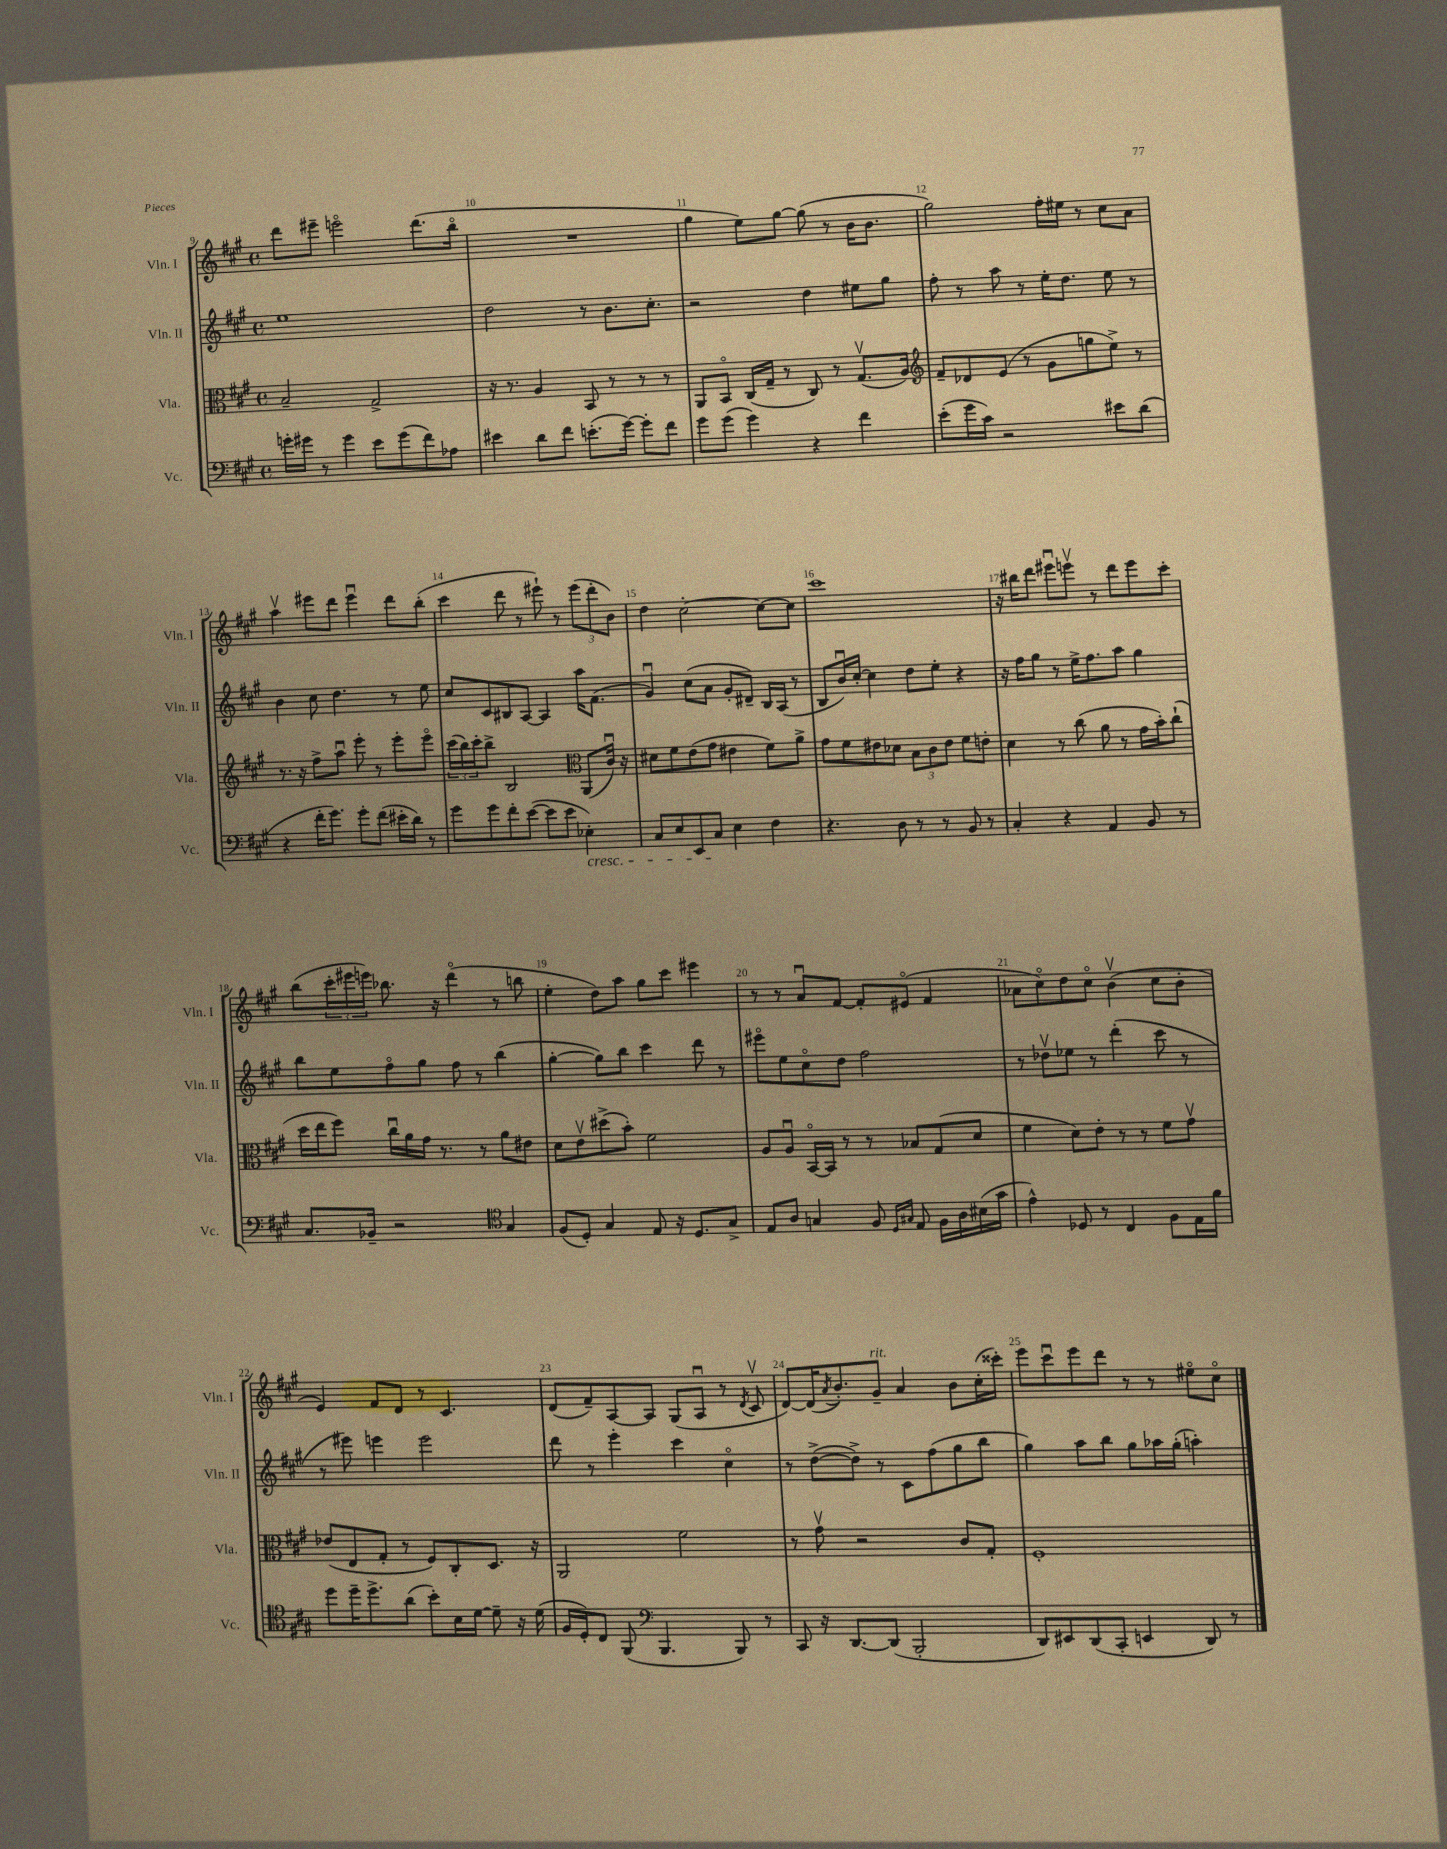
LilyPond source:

<<
\new StaffGroup <<
\new Staff = "s0" \with { instrumentName = "Vln. I" shortInstrumentName = "Vln. I" } {
    \clef treble \key a \major \defaultTimeSignature \time 4/4
    d'''8 eis'''8-- e'''2\flageolet d'''8.( b''16\flageolet |
    R1 |
    gis''4 e''8) gis''8~ gis''8( r8 b'16 b'8. |
    gis''2) fis''16-. eis''16 r8 cis''8 a'8 |
    a''4\upbow eis'''8 d'''8 eis'''4\downbow d'''8 b''8-.( |
    cis'''4 d'''8 r8 eis'''8-!) r8 \tuplet 3/2 { eis'''8( d'''8-. b'8) } |
    d''4 cis''2~-. cis''8~ cis''8 |
    cis'''1 |
    r16 bis''16 d'''8 eis'''8\downbow e'''8\upbow r8 d'''8 e'''8 cis'''8-. |
    b''8( \tuplet 3/2 { cis'''16-. eis'''16 e'''16) } bes''8. r16 d'''4\flageolet( r8 b''8 |
    e''4-. d''8) a''8 gis''8 cis'''8 eis'''4 |
    r8 r8 a'8\downbow fis'8~ fis'8-. eis'8\flageolet( fis'4 |
    aes'8 cis''8\flageolet) d''8 cis''8\flageolet b'4\upbow( cis''8 b'8-. |
    e'4) fis'8 d'8 r8 cis'4. |
    d'8( fis'8--) a8~ a8 gis8( a8\downbow r8 \acciaccatura { d'8 } cis'8\upbow |
    d'8~) d'16( \acciaccatura { a'8 } b'8.-.) gis'8--^\markup { \italic "rit." } a'4 b'8 cis''16-.( cisis'''16-.) |
    e'''8 cis'''8\downbow e'''8 d'''8 r8 r8 eis''8\flageolet cis''8\flageolet \bar "|." |
}
\new Staff = "s1" \with { instrumentName = "Vln. II" shortInstrumentName = "Vln. II" } {
    \clef treble \key a \major \defaultTimeSignature \time 4/4
    e''1 |
    d''2 r8 b'8. cis''8.-. |
    r2 d''4 eis''8 gis''8 |
    fis''8-. r8 a''8 r8 e''16-. d''8. e''8 r8 |
    b'4 cis''8 d''4. r8 e''8 |
    cis''8 cis'8 bis8 a8~ a4 a''16 fis'8.( |
    gis'4\downbow) cis''8( a'8 gis'8-. dis'8--) b16 a16( r8 |
    b8 b'16\downbow) cis''16~-. cis''4 d''8 e''8-. r4 |
    r16 fis''16 gis''8 r8 e''16-> fis''8. a''8 gis''4 |
    b''8 e''8 fis''8\flageolet gis''8 fis''8 r8 b''4( |
    gis''4~-. gis''8) b''8 cis'''4 d'''8 r8 |
    eis'''8\flageolet e''8 cis''8\flageolet d''8 fis''2 |
    r8 des''8\upbow ees''8 r8 d'''4-.( cis'''8 r8 |
    r8 eis'''8) e'''4 e'''2 |
    d'''8 r8 e'''4-. cis'''4 cis''4\flageolet |
    r8 d''8~->( d''8->) r8 cis'8 fis''8( gis''8 b''8 |
    gis''4) a''8 b''8 gis''8 aes''16 gis''16-.( a''4-.) \bar "|." |
}
\new Staff = "s2" \with { instrumentName = "Vla." shortInstrumentName = "Vla." } {
    \clef alto \key a \major \defaultTimeSignature \time 4/4
    b2-- gis2-> |
    r16 r8. a4 b,8 r8 r8 r8 |
    a,8 b,8\flageolet cis16( gis16-- r8 cis8) r8 gis8.\upbow( a16) |
    \clef treble fis'8-- des'8 e'8( r8 gis'8 g''8 e''8->) r8 |
    r8. r16 fis''8-> a''8\downbow e'''8-. r8 e'''8-. e'''8\flageolet |
    \tuplet 3/2 { cis'''16( b''16) cis'''16-. } b''8-> b2 \clef alto a,8( cis'16\downbow) r16 |
    dis'8 fis'8 e'8( gis'8 eis'4 fis'8) a'8-> |
    gis'8 fis'8 eis'8 des'8 \tuplet 3/2 { b8 cis'8 eis'8 } fis'8 e'8-. |
    d'4 r8 cis''8( a'8 r8 gis'16 b'16-.) cis''8-!( |
    d''16 e''16 fis''8) cis''16\downbow a'16 gis'16 r8. r8 a'8 eis'8 |
    d'8 e'8\upbow dis''8->( b'8-.) fis'2 |
    a8 a8\downbow b,16~\flageolet b,16 r8 r8 bes8 gis8( d'8 |
    fis'4 d'8) e'8-. r8 r8 fis'8 gis'8\upbow |
    ees'8( e8 gis8-. r8 fis8) cis8-. d8. r16 |
    a,2 fis'2 |
    r8 gis'8\upbow r2 cis'8 gis8-. |
    fis1-. \bar "|." |
}
\new Staff = "s3" \with { instrumentName = "Vc." shortInstrumentName = "Vc." } {
    \clef bass \key a \major \defaultTimeSignature \time 4/4
    g'16-. gis'16 r8 gis'4 e'8 gis'8( fis'8) aes8 |
    eis'4 d'8 fis'8 e'8.-.( gis'16~) gis'8-. fis'8 |
    gis'8 gis'8( gis'4) r4 fis'4 |
    e'8-.( gis'16 cis'16) r2 eis'8 d'8( |
    r4 fis'16-. gis'8.) gis'8-. fis'8( eis'16-. d'16) r8 |
    gis'8 gis'8 fis'8-. e'8~( e'8 e'8 ees4-.\cresc) |
    cis8 e8 e,8 cis8\! e4 fis4 |
    r4. d8 r8 r8 b,8 r8 |
    cis4-. r4 a,4 b,8 r8 |
    cis8. bes,16-- r2 \clef tenor gis4 |
    fis8( d8-.) gis4 e8 r16 d8. gis8-> |
    e8 a8 g4 fis8 \grace { d16 gis16 } e8 fis16 a16 bis16( gis'16 |
    e'4-^) des8 r8 cis4 fis8 e16 fis'16 |
    d''8 d''16-- d''8.-> a'8( b'8-.) b16 d'16~ d'8-- r16 d'16( |
    fis16 d16-.) cis8 fis,8( \clef bass b,,4. b,,8) r8 |
    cis,8 r16 d,8.~ d,8( b,,2-. |
    d,8) eis,8 d,8( cis,8-. e,4 d,8) r8 \bar "|." |
}
>>
>>
\layout { \context { \Score currentBarNumber = #9 \override BarNumber.break-visibility = ##(#f #t #t) barNumberVisibility = #all-bar-numbers-visible } }
